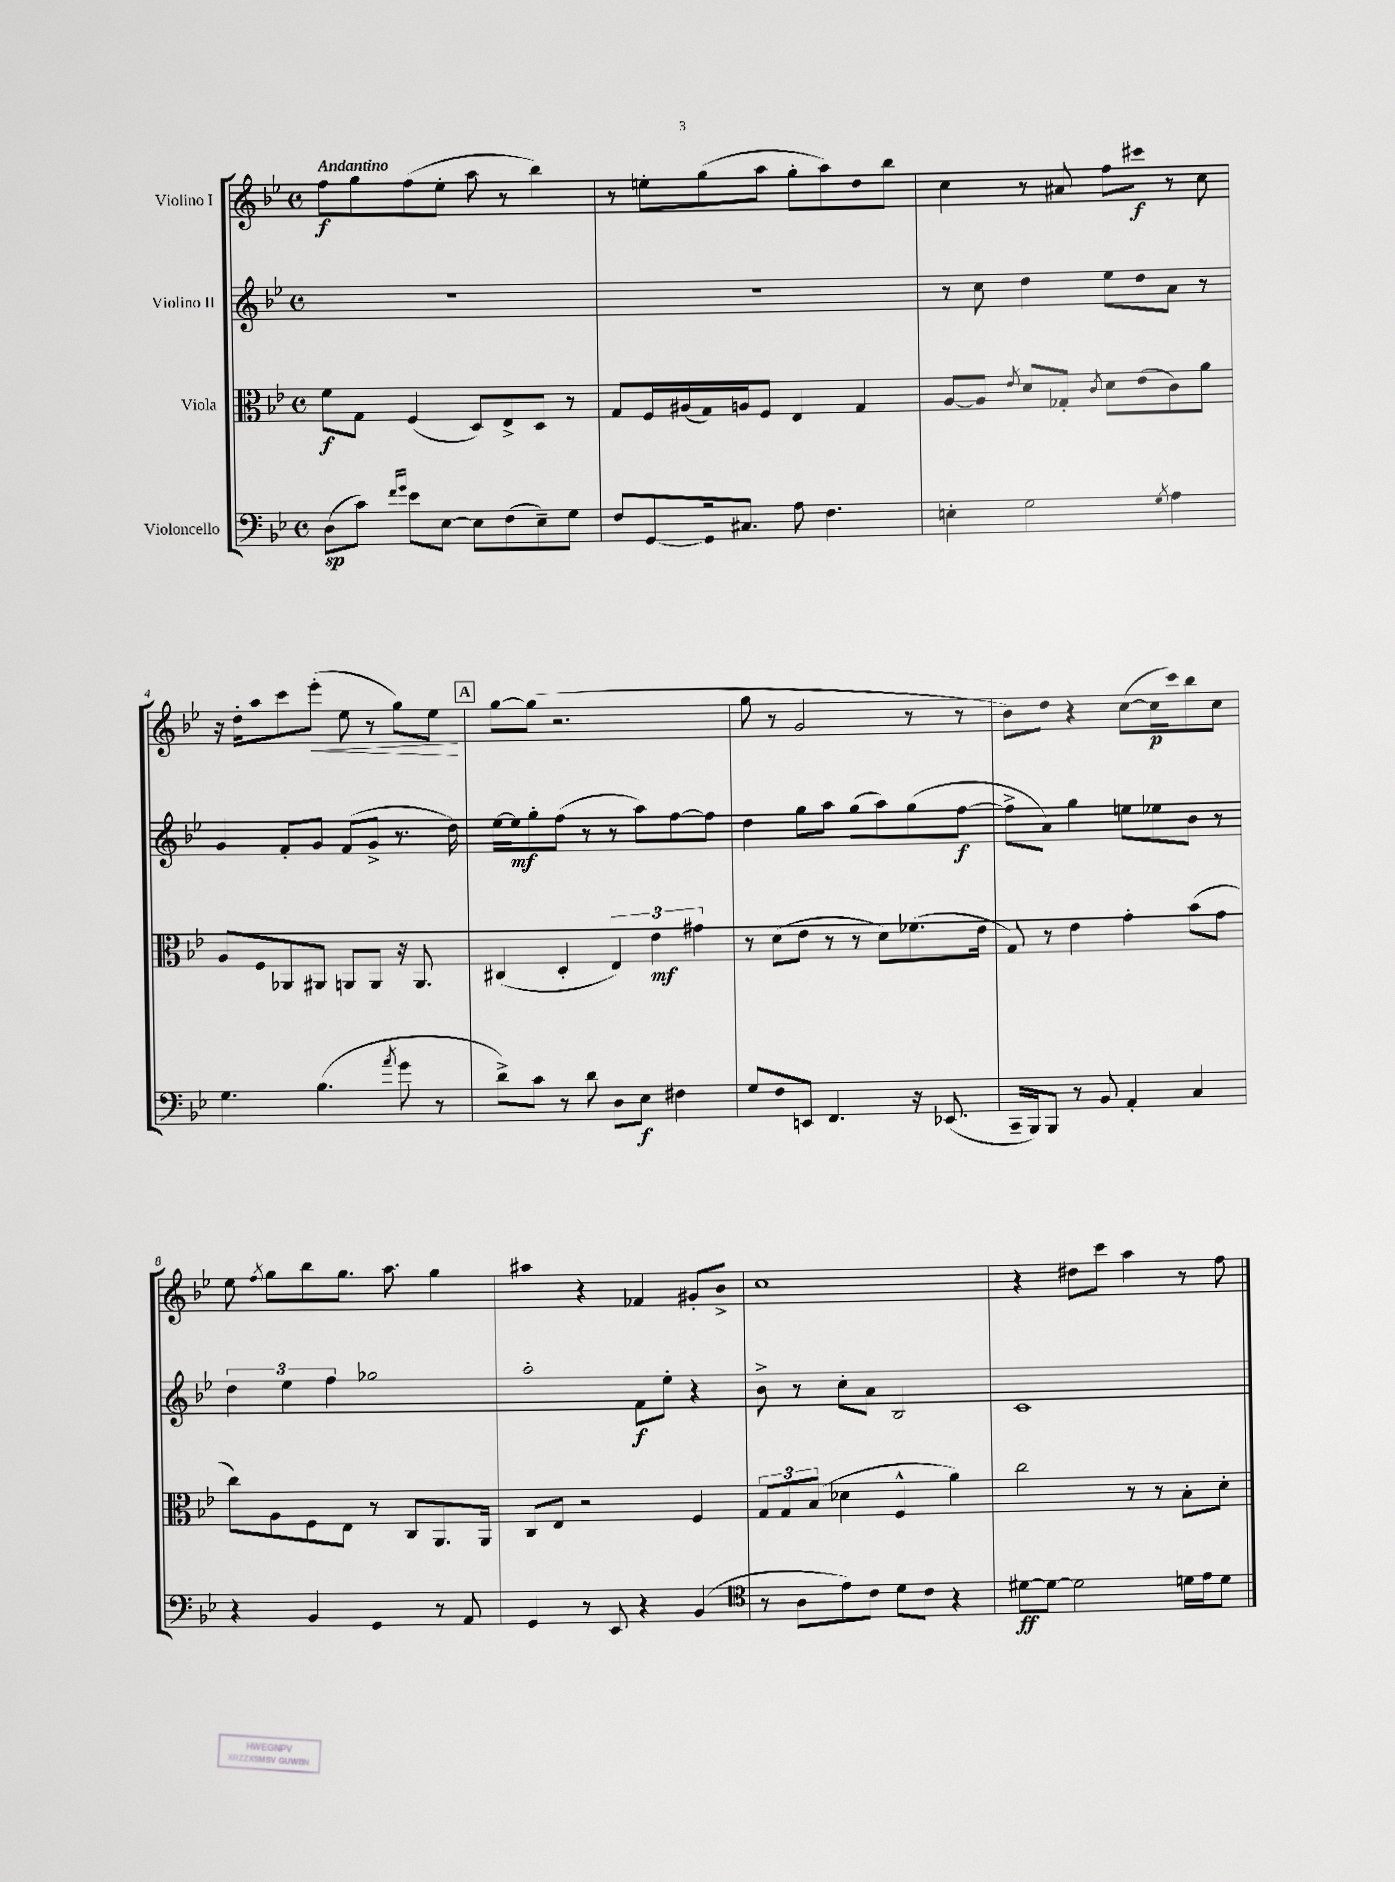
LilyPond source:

<<
\new StaffGroup <<
\new Staff = "s0" \with { instrumentName = "Violino I" } {
    \clef treble \key bes \major \defaultTimeSignature \time 4/4 \tempo "Andantino"
    \autoBeamOff f''8[\f g''8 f''8( ees''8]-. a''8 r8 bes''4) |
    r8 e''8[-. g''8( a''8] g''8[-. a''8) d''8 bes''8] |
    c''4 r8 ais'8 f''8[ cis'''8]\f r8 c''8 |
    r16 d''16[-. a''8 c'''8 ees'''8]-.\<( ees''8 r8 g''8[) ees''8]\! |
    \mark \markup { \box "A" } g''8[~ g''8]( r2. |
    g''8 r8 g'2 r8 r8 |
    bes'8[) d''8] r4 c''8[~( c''16\p c'''16) bes''8 c''8] |
    ees''8 \acciaccatura { f''8 } g''8[ bes''8 g''8.] a''8. g''4 |
    ais''4 r4 fes'4 gis'8[-. bes'8]-> |
    c''1 |
    r4 dis''8[ c'''8] a''4 r8 f''8 \bar "|." |
}
\new Staff = "s1" \with { instrumentName = "Violino II" } {
    \clef treble \key bes \major \defaultTimeSignature \time 4/4
    \autoBeamOff R1 |
    R1 |
    r8 c''8 d''4 ees''8[ d''8 a'8] r8 |
    g'4 f'8[-. g'8] f'8[( g'8]-> r8. d''16) |
    \mark \markup { \box "A" } ees''16[~ ees''16\mf g''8-. f''8]( r8 r8 a''8[) f''8~ f''8] |
    d''4 g''8[ a''8] g''8[( a''8) g''8( f''8]~\f |
    f''8[-> a'8]) g''4 e''8[ ees''8 bes'8] r8 |
    \tuplet 3/2 { d''4 ees''4 f''4 } ges''2 |
    a''2-. f'8[\f ees''8]-. r4 |
    bes'8-> r8 c''8[-. a'8] bes2 |
    c'1 \bar "|." |
}
\new Staff = "s2" \with { instrumentName = "Viola" } {
    \clef alto \key bes \major \defaultTimeSignature \time 4/4
    \autoBeamOff f'8[\f g8] f4( d8[) ees8-> d8] r8 |
    g8[ f16 ais16( g16) a16 f8] ees4 g4 |
    a8[~ a8] \acciaccatura { ees'8 } d'8[ ges8]-. \acciaccatura { c'8 } d'8[ ees'8( c'8) a'8] |
    a8[ f8 aes,8 ais,8] a,8[ a,8] r16 a,8. |
    \mark \markup { \box "A" } cis4( d4-. \tuplet 3/2 { ees4) ees'4\mf gis'4 } |
    r8 d'8[( ees'8] r8 r8 d'8[) fes'8.( ees'16] |
    g8) r8 ees'4 g'4-. bes'8[( g'8] |
    c''8[) a8 f8 ees8] r8 c8[ a,8. a,16] |
    c8[ ees8] r2 f4 |
    \tuplet 3/2 { g8[ g8 bes8]( } des'4 f4-^ a'4) |
    c''2 r8 r8 bes8[-. d'8]-. \bar "|." |
}
\new Staff = "s3" \with { instrumentName = "Violoncello" } {
    \clef bass \key bes \major \defaultTimeSignature \time 4/4
    \autoBeamOff d8[\sp( c'8]) \grace { f'16[ g'16] } ees'8[ ees8]~ ees8[ f8( ees8--) g8] |
    f8[ g,8~ g,16 cis8.] a8 f4. |
    e4-. g2 \acciaccatura { g8 } a4 |
    g4. bes4.( \acciaccatura { a'8 } g'8 r8 |
    \mark \markup { \box "A" } d'8[->) c'8] r8 d'8 d8[ ees8]\f fis4 |
    g8[ f8 e,8] f,4. r16 ees,8.( |
    c,16[-- bes,,16) bes,,8] r8 bes,8 a,4-. c4 |
    r4 bes,4 g,4 r8 a,8 |
    g,4 r8 ees,8 r4 bes,4( |
    \clef tenor r8 a8[ ees'8) c'8] d'8[ c'8] r4 |
    dis'8[~\ff dis'8]~ dis'2 d'16[ ees'16 d'8] \bar "|." |
}
>>
>>
